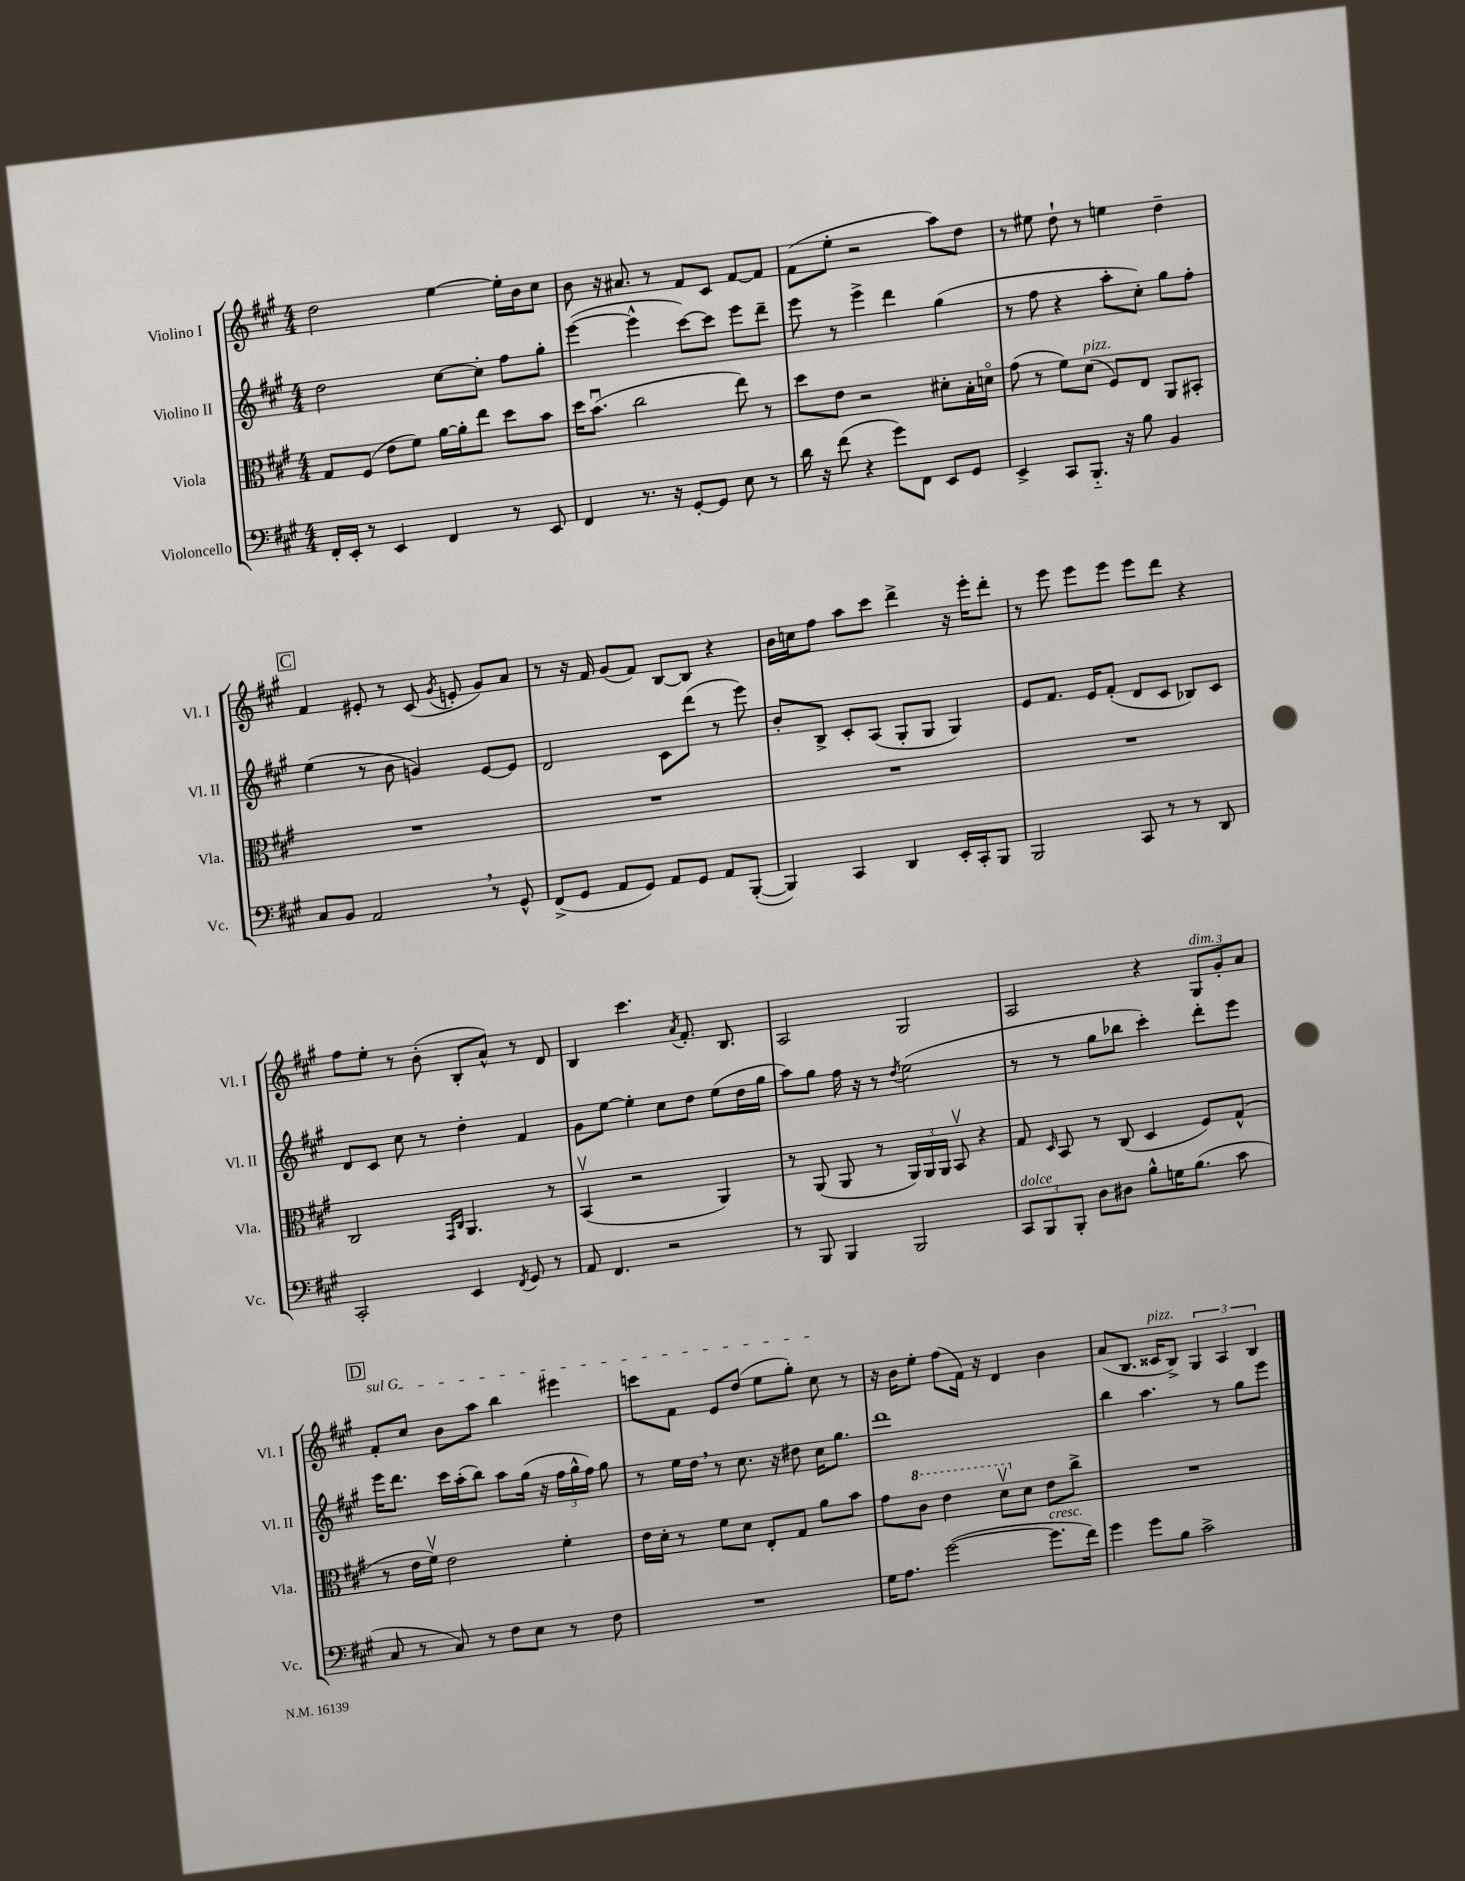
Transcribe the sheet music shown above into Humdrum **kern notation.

**kern	**kern	**kern	**kern
*staff4	*staff3	*staff2	*staff1
*clefF4	*clefC3	*clefG2	*clefG2
*k[f#c#g#]	*k[f#c#g#]	*k[f#c#g#]	*k[f#c#g#]
*M4/4	*M4/4	*M4/4	*M4/4
16FF#'	8G#	2dd	2dd
16EE'	.	.	.
8r	(8F#	.	.
4EE	8e	.	.
.	8f#)	.	.
4FF#	[16a	[8cc#	[4ee
.	16a']	.	.
.	8ee	8cc#']	.
8r	8dd	8ff#	16ee']
.	.	.	16b
8EE	8b	8gg#'	8cc#
=	=	=	=
4FF#	16dd	([4eee	8b
.	(8.bu	.	.
.	.	.	16r
.	.	.	8.a#
8.r	2cc#	4eee^^]	.
.	.	.	8r
16r	.	.	.
[8GG#'	.	[8ccc#)	8f#
8GG#]	.	8ccc#]	8c#
8E	8ee)	8eee	[8f#
8r	8r	8ddd~	8f#]
=	=	=	=
16d	8dd	8eee	(8f#
16r	.	.	.
(8f#	8e	8r	8ee'
4r	2r	4eee^	2r
8g#)	.	4ddd	.
8FF#	.	.	.
8EE	8d#'	(4gg#	8aa)
8GG#	16B'	.	8dd
.	16do	.	.
=	=	=	=
4EE^	(8g#	8r	8r
.	8r	8ff#	8ee#
8CC#	8f#)	4r	8dd`
8.BBB'~	(8d	.	8r
.	8F#)	8aa'	4ee
16r	.	.	.
8B	8E	8cc#')	.
4BB	8AA	8gg#	4dd~
.	8BB#'	8ff#'	.
=	=	=	=
8C#	1r	(4ee	4f#
8BB	.	.	.
2AA	.	8r	8e#'
.	.	8b	8r
.	.	4g)	(8c#
.	.	.	8qg#
.	.	.	8e'
8r	.	[8e	8g#)
8GG#^^	.	8e]	8a
=	=	=	=
(8FF#^	1r	2d	8r
8GG#	.	.	16r
.	.	.	16f#
8AA	.	.	(8g#
8GG#)	.	.	8f#)
8AA	.	8c#	[8B
8GG#	.	(8ddd	8B]
8AA	.	8r	4r
([8BBB'	.	8eee)	.
=	=	=	=
4BBB])	1r	8b'	16b
.	.	.	16cc
.	.	8B^	8ff#
4CC#	.	8c#'	8aa
.	.	(8A	8ccc#
4DD	.	8G#'	4ddd^
.	.	8G#	.
16EE'	.	4G#)	16r
16CC#'	.	.	16eee'
8BBB	.	.	8ddd'
=	=	=	=
2BBB	1r	8e	8r
.	.	8.f#	8eee
.	.	.	8eee
.	.	16e	.
.	.	(8f#'	8eee
8CC#	.	8d	8eee
8r	.	8c#	8ddd
8r	.	8B-)	4r
8DD	.	8c#	.
=	=	=	=
2CC#'	2C#	8d	8ff#
.	.	8c#	8ee'
.	.	8cc#	8r
.	.	8r	(8b'
.	16qqGG#	.	.
.	16qqC#	.	.
4EE	4.AA	4dd'	8B'
.	.	.	8a^^)
8qFF#	.	.	.
8GG#	.	4f#	8r
8r	8r	.	8d
=	=	=	=
8AA	(4BBv	8g#	4B
4.FF#	.	[8ee	.
.	2r	4ee']	4.ccc#
2r	.	8cc#	.
.	.	.	8qa
.	.	8dd	8.f#'
.	4AA)	(8ee	.
.	.	.	8.B
.	.	16dd	.
.	.	16gg#	.
=	=	=	=
8r	8r	8aa)	2A
8BBB	(8AA	8gg#	.
4BBB	8AA	16ff#	.
.	.	16r	.
.	8r	8r	.
.	.	8qdd	.
2BBB	24AA)	(2ee	2G#
.	24AA	.	.
.	24AA	.	.
.	8BBv	.	.
.	4r	.	.
=	=	=	=
12CC#	8G#	8r	2A
12BBB	.	.	.
.	16qqD	.	.
.	8BB	8r	.
12BBB'	.	.	.
8D	8r	8gg#	.
8D#	(8C#	8bb-	.
8B^^	4D	4ccc#')	4r
16G	.	.	.
(8.B	.	.	.
.	8F#)	8ddd'	12G#
.	.	.	12g#'
8c#	(8G#^^	8eee	.
.	.	.	12a
=	=	=	=
8C#	8r	16eee	8f#'
.	.	8.ddd	.
8r	16e	.	8cc#
.	16f#v)	.	.
8C#)	2e	16ccc#	8b
.	.	(16aa'	.
8r	.	8bb)	8aa
8F#	.	8aa	4bb
8E	.	(16gg#	.
.	.	16r	.
8r	4f#'	24ff#	4eee#
.	.	24gg#^^	.
.	.	24ff#)	.
8F#	.	8gg#	.
=	=	=	=
1r	16e	8r	8ccc
.	16d'	.	.
.	8r	16ee	8f#
.	.	16dd	.
.	8f#	8r	8e
.	8d	8.cc#	(8dd
.	8E'	.	8ee
.	.	16r	.
.	8G#	8dd#	8gg#')
.	8a	16cc#	8cc#
.	.	8.gg#	.
.	8b	.	8r
=	=	=	=
16G#	8g#	1ddd	16r
8.A	.	.	16b
.	8cc#	.	8ee'
([2g#	4ee	.	(8ff#
.	.	.	16f#)
.	.	.	16r
.	8ddv	.	4d
.	8d	.	.
8.g#]	8e	.	4b
.	8cc#^	.	.
16f#)	.	.	.
=	=	=	=
4g#	1r	4bb	(8a
.	.	.	8.B
8g#	.	4.aa	.
.	.	.	16c##
8B	.	.	8B^)
2c#^	.	.	6G#
.	.	8r	.
.	.	.	6A
.	.	8gg#	.
.	.	.	6B
.	.	8eee	.
==	==	==	==
*-	*-	*-	*-
